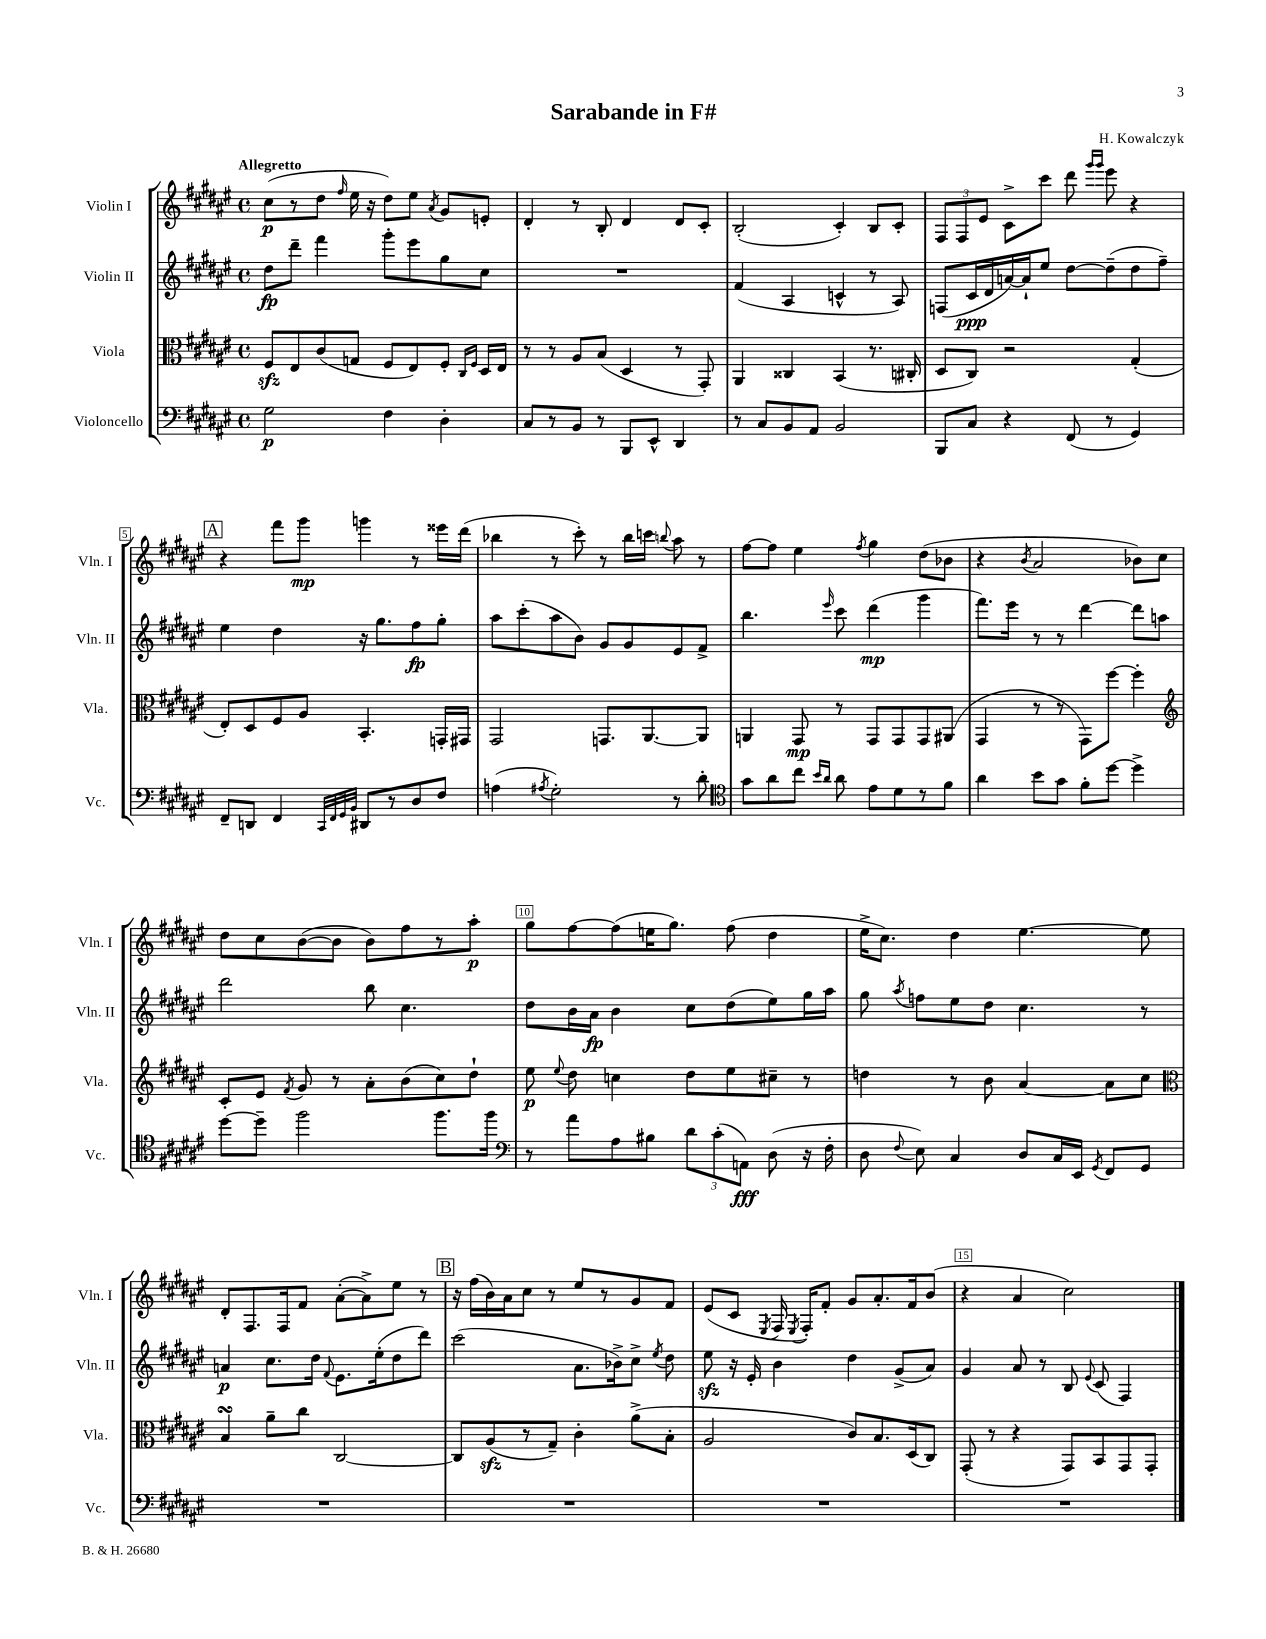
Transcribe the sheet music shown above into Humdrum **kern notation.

**kern	**dynam	**kern	**dynam	**kern	**dynam	**kern	**dynam
*part4	*part4	*part3	*part3	*part2	*part2	*part1	*part1
*staff4	*staff4	*staff3	*staff3	*staff2	*staff2	*staff1	*staff1
*I"Violoncello	*	*I"Viola	*	*I"Violin II	*	*I"Violin I	*
*I'Vc.	*	*I'Vla.	*	*I'Vln. II	*	*I'Vln. I	*
*clefF4	*	*clefC3	*	*clefG2	*	*clefG2	*
*k[f#c#g#d#a#e#]	*	*k[f#c#g#d#a#e#]	*	*k[f#c#g#d#a#e#]	*	*k[f#c#g#d#a#e#]	*
*M4/4	*	*M4/4	*	*M4/4	*	*M4/4	*
*met(c)	*	*met(c)	*	*met(c)	*	*met(c)	*
=1	=1	=1	=1	=1	=1	=1	=1
!	!	!	!	!	!	!LO:TX:a:B:t=Allegretto	!
2G#\	p	8F#zz/L	.	8dd#\L	fp	(8cc#\L	p
.	.	8E#/	.	8ddd#~\J	.	8r	.
.	.	(8c#/	.	4fff#\	.	8dd#\J	.
.	.	.	.	.	.	16qqff#/	.
.	.	8Gn/J	.	.	.	16ee#\	.
.	.	.	.	.	.	16r	.
4F#\	.	8F#/L	.	8ggg#'\L	.	8dd#\L)	.
.	.	8E#/)	.	8eee#\	.	8ee#\J	.
.	.	.	.	.	.	8qa#/	.
4D#'\	.	8F#'/J	.	8gg#\	.	8g#/L	.
.	.	16qqC#/LL	.	.	.	.	.
.	.	16qqF#/JJ	.	.	.	.	.
.	.	16D#/LL	.	8cc#\J	.	8en'/J	.
.	.	16E#/JJ	.	.	.	.	.
=2	=2	=2	=2	=2	=2	=2	=2
8C#/L	.	8r	.	1r	.	4d#'/	.
8r	.	8r	.	.	.	.	.
8BB/J	.	8A#/L	.	.	.	8r	.
8r	.	(8B/J	.	.	.	8B'/	.
8BBB/L	.	4D#/	.	.	.	4d#/	.
8EE#^^/J	.	.	.	.	.	.	.
4DD#/	.	8r	.	.	.	8d#/L	.
.	.	8GG#'/)	.	.	.	8c#'/J	.
=3	=3	=3	=3	=3	=3	=3	=3
8r	.	4AA#/	.	(4f#/	.	(2B'/	.
8C#/L	.	.	.	.	.	.	.
8BB/	.	4C##X/	.	4A#/	.	.	.
8AA#/J	.	.	.	.	.	.	.
2BB/	.	(4BB/	.	4cn^^/	.	4c#'/)	.
.	.	8.r	.	8r	.	8B/L	.
.	.	.	.	8A#/)	.	8c#'/J	.
.	.	16C#X'/	.	.	.	.	.
=4	=4	=4	=4	=4	=4	=4	=4
8BBB/L	.	8D#/L	.	(8Fn/L	.	12F#/L	.
.	.	.	.	.	.	12F#/	.
8C#/J	.	8C#/J)	.	16c#/L	ppp	.	.
.	.	.	.	.	.	12e#/J	.
.	.	.	.	16d#/	.	.	.
4r	.	2r	.	[16an/)	.	8c#^\L	.
.	.	.	.	16a`/J]	.	.	.
.	.	.	.	8ee#/J	.	8ccc#\J	.
(8FF#/	.	.	.	[8dd#\L	.	8ddd#\	.
.	.	.	.	.	.	16qqggg#/LL	.
.	.	.	.	.	.	16qqggg#/JJ	.
8r	.	.	.	(8dd#~\]	.	8eee#\	.
4GG#/)	.	(4G#'/	.	8dd#\	.	4r	.
.	.	.	.	8ff#~\J)	.	.	.
!!LO:LB:g=z
!!LO:REH:place=s1:t=A
=5	=5	=5	=5	=5	=5	=5	=5
8FF#~/L	.	8E#'/L)	.	4ee#\	.	4r	.
8DDn/J	.	8D#/	.	.	.	.	.
4FF#/	.	8F#/	.	4dd#\	.	8fff#\L	.
.	.	8A#/J	.	.	.	8ggg#\J	mp
32qqCC#/LLL	.	.	.	.	.	.	.
32qqFF#/	.	.	.	.	.	.	.
32qqGG#/	.	.	.	.	.	.	.
32qqBB/JJJ	.	.	.	.	.	.	.
8DD#X/L	.	4.BB'/	.	16r	.	4gggn\	.
.	.	.	.	8.gg#\L	.	.	.
8r	.	.	.	.	.	.	.
8D#/	.	.	.	8ff#\	fp	8r	.
8F#/J	.	16GGn'/LL	.	8gg#'\J	.	16eee##X\LL	.
.	.	16GG#X/JJ	.	.	.	(16ddd#\JJ	.
=6	=6	=6	=6	=6	=6	=6	=6
(4An\	.	2GG#/	.	8aa#\L	.	4bb-X\	.
.	.	.	.	(8ccc#'\	.	.	.
8qA#X/	.	.	.	.	.	.	.
2G#'\)	.	.	.	8aa#\	.	8r	.
.	.	.	.	8b\J)	.	8ccc#'\)	.
.	.	8.GGn/L	.	8g#/L	.	8r	.
.	.	.	.	8g#/	.	16bb-\LL	.
.	.	[8.AA#/	.	.	.	16cccn\JJ	.
.	.	.	.	.	.	8qqbbn/	.
8r	.	.	.	8e#/	.	8aa#\	.
8d#'\	.	8AA#/J]	.	8f#^/J	.	8r	.
=7	=7	=7	=7	=7	=7	=7	=7
*clefC4	*	*	*	*	*	*	*
8g#\L	.	4AAn/	.	4.bb\	.	[8ff#\L	.
8a#\	.	.	.	.	.	8ff#\J]	.
8cc#\J	.	8GG#/	mp	.	.	4ee#\	.
16qqb/LL	.	.	.	.	.	.	.
16qqa#/JJ	.	.	.	16qqeee#/	.	.	.
8a#\	.	8r	.	8ccc#\	.	.	.
.	.	.	.	.	.	8qff#/	.
8e#\L	.	8GG#/L	.	(4ddd#\	mp	4gg#\	.
8d#\	.	8GG#/	.	.	.	.	.
8r	.	8GG#/	.	4ggg#\	.	(8dd#\L	.
8f#\J	.	(8AA#X/J	.	.	.	8b-X\J	.
=8	=8	=8	=8	=8	=8	=8	=8
4a#\	.	4GG#/	.	8.fff#\L)	.	4r	.
.	.	.	.	16eee#\Jk	.	.	.
.	.	.	.	.	.	8qb/	.
8b\L	.	8r	.	8r	.	2a#/	.
8g#\J	.	8r	.	8r	.	.	.
8f#'\L	.	8GG#\L)	.	[4ddd#\	.	.	.
[8dd#\J	.	[8ff#\J	.	.	.	.	.
4dd#^\]	.	4ff#'\]	.	8ddd#\L]	.	8b-X\L)	.
.	.	.	.	8aan\J	.	8cc#\J	.
!!LO:LB:g=z
=9	=9	=9	=9	=9	=9	=9	=9
*	*	*clefG2	*	*	*	*	*
[8dd#\L	.	8c#'/L	.	2ddd#\	.	8dd#\L	.
8dd#~\J]	.	8e#/J	.	.	.	8cc#\	.
.	.	8qf#/	.	.	.	.	.
2ff#\	.	8g#/	.	.	.	([8b\	.
.	.	8r	.	.	.	8b\J]	.
.	.	8a#'\L	.	8bb\	.	8b\L)	.
.	.	(8b\	.	4.cc#\	.	8ff#\	.
8.ff#\L	.	8cc#\)	.	.	.	8r	.
.	.	8dd#`\J	.	.	.	8aa#'\J	p
16ff#\Jk	.	.	.	.	.	.	.
=10	=10	=10	=10	=10	=10	=10	=10
*clefF4	*	*	*	*	*	*	*
8r	.	8ee#\	p	8dd#\L	.	8gg#\L	.
.	.	8qqee#/	.	.	.	.	.
8a#\L	.	8dd#\	.	16b\L	.	[8ff#\	.
.	.	.	.	16a#\JJ	fp	.	.
8A#\	.	4ccn\	.	4b\	.	(8ff#\]	.
8B#X\J	.	.	.	.	.	16een\K	.
.	.	.	.	.	.	8.gg#\J)	.
12d#\L	.	8dd#\L	.	8cc#\L	.	.	.
(12c#'\	.	.	.	.	.	.	.
.	.	8ee#\	.	(8dd#\	.	(8ff#\	.
12AAn\J)	fff	.	.	.	.	.	.
(8D#\	.	8cc#X~\J	.	8ee#\)	.	4dd#\	.
16r	.	8r	.	16gg#\L	.	.	.
16F#'\	.	.	.	16aa#\JJ	.	.	.
=11	=11	=11	=11	=11	=11	=11	=11
8D#\	.	4ddn\	.	8gg#\	.	16ee#^\KL	.
.	.	.	.	.	.	8.cc#\J)	.
8qqF#/	.	.	.	8qaa#/	.	.	.
8E#\)	.	.	.	8ffn\L	.	.	.
4C#/	.	8r	.	8ee#\	.	4dd#\	.
.	.	8b\	.	8dd#\J	.	.	.
8D#/L	.	[4a#/	.	4.cc#\	.	[4.ee#\	.
16C#/L	.	.	.	.	.	.	.
16EE#/JJ	.	.	.	.	.	.	.
8qGG#/	.	.	.	.	.	.	.
8FF#/L	.	8a#\L]	.	.	.	.	.
8GG#/J	.	8cc#\J	.	8r	.	8ee#\]	.
!!LO:LB:g=z
=12	=12	=12	=12	=12	=12	=12	=12
*	*	*clefC3	*	*	*	*	*
1r	.	4BsSSs/	.	4an/	p	8d#'/L	.
.	.	.	.	.	.	8.F#/	.
.	.	8a#~\L	.	8.cc#\L	.	.	.
.	.	.	.	.	.	16F#/k	.
.	.	8cc#\J	.	.	.	8f#/J	.
.	.	.	.	16dd#\Jk	.	.	.
.	.	.	.	8qqf#/	.	.	.
.	.	[2C#/	.	8.e#\L	.	([8a#'\L	.
.	.	.	.	.	.	8a#^\])	.
.	.	.	.	(16ee#'\k	.	.	.
.	.	.	.	8dd#\	.	8ee#\J	.
.	.	.	.	8ddd#\J)	.	8r	.
!!LO:REH:place=s1:t=B
=13	=13	=13	=13	=13	=13	=13	=13
1r	.	8C#/L]	.	(2ccc#\	.	16r	.
.	.	.	.	.	.	(16ff#\LL	.
.	.	(8A#zz/	.	.	.	16b\)	.
.	.	.	.	.	.	16a#\J	.
.	.	8r	.	.	.	8cc#\J	.
.	.	8G#~/J)	.	.	.	8r	.
.	.	4c#'\	.	8.a#\L	.	8ee#/L	.
.	.	.	.	.	.	8r	.
.	.	.	.	16b-X^\k)	.	.	.
.	.	(8a#^\L	.	8cc#^\J	.	8g#/	.
.	.	.	.	8qee#/	.	.	.
.	.	8B'\J	.	8dd#\	.	8f#/J	.
=14	=14	=14	=14	=14	=14	=14	=14
1r	.	2A#/	.	8ee#zz\	.	(8e#/L	.
.	.	.	.	16r	.	8c#/J	.
.	.	.	.	16e#'/	.	.	.
.	.	.	.	.	.	8qE#/	.
.	.	.	.	4b\	.	16F#/	.
.	.	.	.	.	.	8qE#/	.
.	.	.	.	.	.	16F#'/KL)	.
.	.	.	.	.	.	8f#'/J	.
.	.	8c#/L)	.	4dd#\	.	8g#/L	.
.	.	8.B/	.	.	.	8.a#'/	.
.	.	.	.	(8g#^/L	.	.	.
.	.	(16D#/k	.	.	.	16f#/k	.
.	.	8C#/J)	.	8a#/J)	.	(8b/J	.
=15	=15	=15	=15	=15	=15	=15	=15
1r	.	(8GG#'/	.	4g#/	.	4r	.
.	.	8r	.	.	.	.	.
.	.	4r	.	8a#/	.	4a#/	.
.	.	.	.	8r	.	.	.
.	.	8GG#/L)	.	8B/	.	2cc#\)	.
.	.	.	.	8qqe#/	.	.	.
.	.	8BB/	.	(8c#/	.	.	.
.	.	8GG#/	.	4F#/)	.	.	.
.	.	8GG#'/J	.	.	.	.	.
==	==	==	==	==	==	==	==
*-	*-	*-	*-	*-	*-	*-	*-
